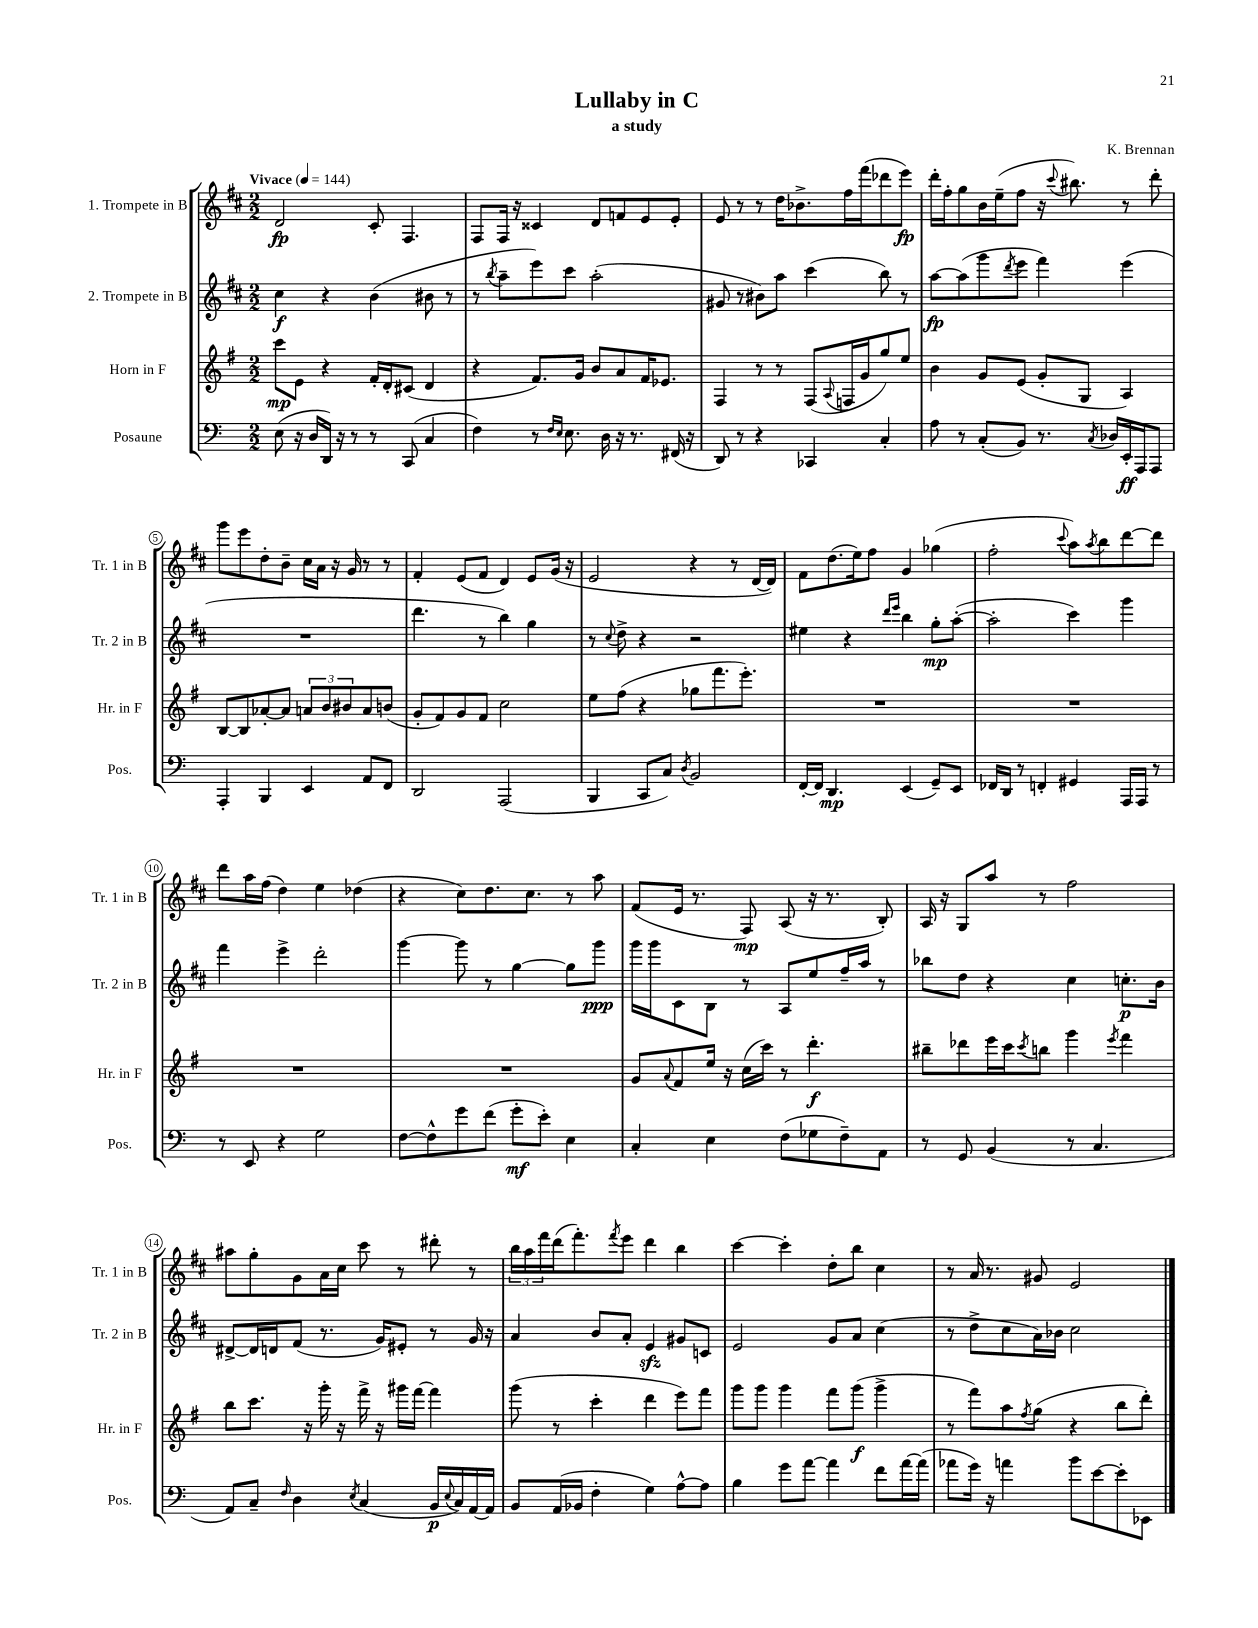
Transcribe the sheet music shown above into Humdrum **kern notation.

**kern	**dynam	**kern	**dynam	**kern	**dynam	**kern	**dynam
*part4	*part4	*part3	*part3	*part2	*part2	*part1	*part1
*staff4	*staff4	*staff3	*staff3	*staff2	*staff2	*staff1	*staff1
*I"Posaune	*	*I"Horn in F	*	*I"2. Trompete in B	*	*I"1. Trompete in B	*
*I'Pos.	*	*I'Hr. in F	*	*I'Tr. 2 in B	*	*I'Tr. 1 in B	*
*clefF4	*	*clefG2	*	*clefG2	*	*clefG2	*
*k[]	*	*k[f#]	*	*k[f#c#]	*	*k[f#c#]	*
*M2/2	*	*M2/2	*	*M2/2	*	*M2/2	*
*MM144	*	*MM144	*	*MM144	*	*MM144	*
=1	=1	=1	=1	=1	=1	=1	=1
!	!	!	!	!	!	!LO:TX:a:B:t=Vivace	!
(8E\	.	8ccc\L	mp	4cc#\	f	2d/	fp
16r	.	8e\J	.	.	.	.	.
16D/LL	.	.	.	.	.	.	.
16DD/JJ)	.	4r	.	4r	.	.	.
16r	.	.	.	.	.	.	.
8r	.	.	.	.	.	.	.
8r	.	16f#'/LL	.	(4b\	.	8c#'/	.
.	.	16d'/J	.	.	.	.	.
(8CC/	.	(8c#X/J	.	.	.	4.F#/	.
4C/	.	4d/	.	8b#X\	.	.	.
.	.	.	.	8r	.	.	.
=2	=2	=2	=2	=2	=2	=2	=2
4F\)	.	4r	.	8r	.	8F#/L	.
.	.	.	.	8qbb/	.	.	.
.	.	.	.	8aa~\L	.	16F#/Jk	.
.	.	.	.	.	.	16r	.
8r	.	8.f#/L)	.	8eee\)	.	4c##X/	.
16qqF/LL	.	.	.	.	.	.	.
16qqE/JJ	.	.	.	.	.	.	.
8.E\	.	.	.	8ccc#\J	.	.	.
.	.	16g/Jk	.	.	.	.	.
.	.	8b/L	.	(2aa'\	.	8d/L	.
16D\	.	.	.	.	.	.	.
16r	.	8a/	.	.	.	8fn/	.
8.r	.	.	.	.	.	.	.
.	.	16f#/K	.	.	.	8e/	.
.	.	8.e-X/J	.	.	.	.	.
(16FF#X/	.	.	.	.	.	8e'/J	.
16r	.	.	.	.	.	.	.
=3	=3	=3	=3	=3	=3	=3	=3
8DD/)	.	4F#/	.	8g#X/	.	8e/	.
8r	.	.	.	8r	.	8r	.
4r	.	8r	.	8b#X\L)	.	8r	.
.	.	8r	.	8aa\J	.	16dd\KL	.
.	.	.	.	.	.	8.b-X^\	.
4CC-X/	.	(8F#/L	.	(4ccc#\	.	.	.
.	.	8qqA/	.	.	.	.	.
.	.	16Fn/L	.	.	.	16ff#\L	.
.	.	16g/J	.	.	.	(16fff#\J	.
4C'/	.	8gg/)	.	8bb\)	.	8ddd-X\	.
.	.	8ee/J	.	8r	.	8eee\J)	fp
=4	=4	=4	=4	=4	=4	=4	=4
8A\	.	4b\	.	[8aa\L	fp	16ddd'\LL	.
.	.	.	.	.	.	16ff#'\J	.
8r	.	.	.	(8aa\]	.	8gg\	.
(8C'/L	.	8g/L	.	8ggg\	.	16b\L	.
.	.	.	.	.	.	(16ee~\J	.
.	.	.	.	8qddd/	.	.	.
8BB/J)	.	(8e/J	.	8eee\J	.	8ff#\J	.
8.r	.	8g'/L	.	4fff#\)	.	16r	.
.	.	.	.	.	.	8qqccc#/	.
.	.	.	.	.	.	8.bb#X\)	.
.	.	8G/J	.	.	.	.	.
8qC/	.	.	.	.	.	.	.
16D-X/LL	.	.	.	.	.	.	.
16EE'/	ff	4A/)	.	(4eee\	.	8r	.
16AAA/J	.	.	.	.	.	.	.
8AAA/J	.	.	.	.	.	8ddd'\	.
!!LO:LB:g=z
=5	=5	=5	=5	=5	=5	=5	=5
4AAA'/	.	[8B/L	.	1r	.	8ggg\L	.
.	.	8B/]	.	.	.	8eee\	.
4BBB/	.	[8a-X'/	.	.	.	8dd'\	.
.	.	8a-/J]	.	.	.	8b~\J	.
4EE/	.	12an/L	.	.	.	16cc#\LL	.
.	.	.	.	.	.	16a\JJ	.
.	.	12b/	.	.	.	.	.
.	.	.	.	.	.	16r	.
.	.	12b#X/	.	.	.	.	.
.	.	.	.	.	.	16g/	.
8AA/L	.	8a/	.	.	.	8r	.
8FF/J	.	(8bn/J	.	.	.	8r	.
=6	=6	=6	=6	=6	=6	=6	=6
2DD/	.	8g'/L	.	4.ddd\	.	4f#'/	.
.	.	8f#/)	.	.	.	.	.
.	.	8g/	.	.	.	(8e/L	.
.	.	8f#/J	.	8r	.	8f#/J	.
(2AAA/	.	2cc\	.	4bb\)	.	4d/)	.
.	.	.	.	4gg\	.	8e/L	.
.	.	.	.	.	.	(16g/Jk	.
.	.	.	.	.	.	16r	.
=7	=7	=7	=7	=7	=7	=7	=7
4BBB/	.	8ee\L	.	8r	.	2e/	.
.	.	.	.	8qqcc#/	.	.	.
.	.	(8ff#\J	.	8dd^\	.	.	.
8CC/L	.	4r	.	4r	.	.	.
8C/J)	.	.	.	.	.	.	.
8qD/	.	.	.	.	.	.	.
2BB/	.	8gg-X\L	.	2r	.	4r	.
.	.	8.fff#\	.	.	.	.	.
.	.	.	.	.	.	8r	.
.	.	8.eee'\J)	.	.	.	.	.
.	.	.	.	.	.	[16d/LL	.
.	.	.	.	.	.	16d/JJ])	.
=8	=8	=8	=8	=8	=8	=8	=8
[16FF'/LL	.	1r	.	4ee#X\	.	8f#\L	.
16FF/JJ]	.	.	.	.	.	.	.
4.DD/	mp	.	.	.	.	(8.dd\	.
.	.	.	.	4r	.	.	.
.	.	.	.	.	.	16ee\k)	.
.	.	.	.	.	.	8ff#\J	.
.	.	.	.	16qqddd/LL	.	.	.
.	.	.	.	16qqeee/JJ	.	.	.
(4EE/	.	.	.	4bb\	.	4g/	.
8GG~/L)	.	.	.	8gg'\L	mp	(4gg-X\	.
8EE/J	.	.	.	([8aa'\J	.	.	.
=9	=9	=9	=9	=9	=9	=9	=9
16FF-X/LL	.	1r	.	2aa'\]	.	2ff#'\	.
16DD/JJ	.	.	.	.	.	.	.
8r	.	.	.	.	.	.	.
4FFn'/	.	.	.	.	.	.	.
.	.	.	.	.	.	8qqccc#/	.
4GG#X/	.	.	.	4ccc#\)	.	8aa\L)	.
.	.	.	.	.	.	8qaa/	.
.	.	.	.	.	.	8bb\	.
16AAA/LL	.	.	.	4ggg\	.	[8ddd\	.
16AAA/JJ	.	.	.	.	.	.	.
8r	.	.	.	.	.	8ddd\J]	.
!!LO:LB:g=z
=10	=10	=10	=10	=10	=10	=10	=10
8r	.	1r	.	4fff#\	.	8ddd\L	.
8EE/	.	.	.	.	.	16aa\L	.
.	.	.	.	.	.	(16ff#\JJ	.
4r	.	.	.	4eee^\	.	4dd\)	.
2G\	.	.	.	2ddd'\	.	4ee\	.
.	.	.	.	.	.	(4dd-X\	.
=11	=11	=11	=11	=11	=11	=11	=11
[8F\L	.	1r	.	[4ggg\	.	4r	.
8F^^\]	.	.	.	.	.	.	.
8g\	.	.	.	8ggg\]	.	8cc#\L)	.
(8f\J	.	.	.	8r	.	8.dd\	.
8g'\L	mf	.	.	[4gg\	.	.	.
.	.	.	.	.	.	8.cc#\J	.
8e'\J)	.	.	.	.	.	.	.
4E\	.	.	.	8gg\L]	.	8r	.
.	.	.	.	8ggg\J	ppp	8aa\	.
=12	=12	=12	=12	=12	=12	=12	=12
4C'/	.	8g/L	.	16ggg\LL	.	(8f#/L	.
.	.	.	.	16ggg\J	.	.	.
.	.	8qqa/	.	.	.	.	.
.	.	8f#/	.	8c#\	.	16e/Jk	.
.	.	.	.	.	.	8.r	.
4E\	.	16ee/Jk	.	8B\J	.	.	.
.	.	16r	.	.	.	.	.
.	.	(16cc\LL	.	8r	.	8F#/)	mp
.	.	16ccc\JJ)	.	.	.	.	.
(8F\L	.	8r	.	8A/L	.	(8A/	.
8G-X\	.	4.ddd'\	f	8ee/	.	16r	.
.	.	.	.	.	.	8.r	.
8F~\)	.	.	.	16ff#~/L	.	.	.
.	.	.	.	16aa/JJ	.	.	.
8AA\J	.	.	.	8r	.	8B'/)	.
=13	=13	=13	=13	=13	=13	=13	=13
8r	.	8bb#X~\L	.	8bb-X\L	.	16A/	.
.	.	.	.	.	.	16r	.
8GG/	.	8ddd-X\	.	8dd\J	.	8G/L	.
(4BB/	.	16eee\L	.	4r	.	8aa/J	.
.	.	16ccc\J	.	.	.	.	.
.	.	8qccc/	.	.	.	.	.
.	.	8bbn\J	.	.	.	8r	.
8r	.	4ggg\	.	4cc#\	.	2ff#\	.
4.C/	.	.	.	.	.	.	.
.	.	8qeee/	.	.	.	.	.
.	.	4fff#\	.	8.ccn'\L	p	.	.
.	.	.	.	16b\Jk	.	.	.
!!LO:LB:g=z
=14	=14	=14	=14	=14	=14	=14	=14
8AA/L)	.	8bb\L	.	[8d#X^/L	.	8aa#X\L	.
8C~/J	.	8.ccc\J	.	16d#/L]	.	8gg'\	.
.	.	.	.	16dn/J	.	.	.
16qqF/	.	.	.	.	.	.	.
4D\	.	.	.	(8f#/J	.	8g\	.
.	.	16r	.	.	.	.	.
.	.	16ggg'\	.	8.r	.	16a\L	.
.	.	16r	.	.	.	16cc#\JJ	.
8qE/	.	.	.	.	.	.	.
(4C/	.	16fff#^\	.	.	.	8ccc#\	.
.	.	16r	.	16g/KL)	.	.	.
.	.	16ggg#X\LL	.	8e#X'/J	.	8r	.
.	.	[16fff#\JJ	.	.	.	.	.
16BB/LL	p	4fff#\]	.	8r	.	8ddd#X'\	.
8qqE/	.	.	.	.	.	.	.
16C/)	.	.	.	.	.	.	.
[16AA/	.	.	.	16g/	.	8r	.
16AA/JJ]	.	.	.	16r	.	.	.
=15	=15	=15	=15	=15	=15	=15	=15
8BB/L	.	(8ggg\	.	4a/	.	24bb\LL	.
.	.	.	.	.	.	24aa\	.
.	.	.	.	.	.	24fff#\	.
(16AA/L	.	8r	.	.	.	(16ddd\J	.
16BB-X/JJ	.	.	.	.	.	8.fff#'\)	.
4F'\	.	4ccc'\	.	8b/L	.	.	.
.	.	.	.	.	.	8qfff#/	.
.	.	.	.	8a'/J	.	8eee\J	.
4G\)	.	4ddd\	.	4ezz/	.	4ddd\	.
[8A^^\L	.	8eee\L)	.	8g#X/L	.	4bb\	.
8A\J]	.	8fff#\J	.	8cn/J	.	.	.
=16	=16	=16	=16	=16	=16	=16	=16
4B\	.	8ggg\L	.	2e/	.	[4ccc#\	.
.	.	8ggg\J	.	.	.	.	.
8g\L	.	4ggg\	.	.	.	4ccc#'\]	.
[8a\J	.	.	.	.	.	.	.
4a\]	.	8fff#\L	.	8g/L	.	8dd'\L	.
.	.	(8ggg\J	f	8a/J	.	8bb\J	.
8f\L	.	4ggg^\	.	(4cc#\	.	4cc#\	.
[16a\L	.	.	.	.	.	.	.
(16a\JJ]	.	.	.	.	.	.	.
=17	=17	=17	=17	=17	=17	=17	=17
8a-X\L	.	8r	.	8r	.	8r	.
16g\Jk)	.	8fff#\L)	.	8dd^\L	.	16a/	.
16r	.	.	.	.	.	8.r	.
4an\	.	8aa\	.	8cc#\	.	.	.
.	.	8qff#/	.	.	.	.	.
.	.	(8gg\J	.	16a\L)	.	8g#X/	.
.	.	.	.	16b-X\JJ	.	.	.
8b\L	.	4r	.	2cc#\	.	2e/	.
[8e\	.	.	.	.	.	.	.
8e'\]	.	8bb\L	.	.	.	.	.
8EE-X\J	.	8ddd'\J)	.	.	.	.	.
==	==	==	==	==	==	==	==
*-	*-	*-	*-	*-	*-	*-	*-
